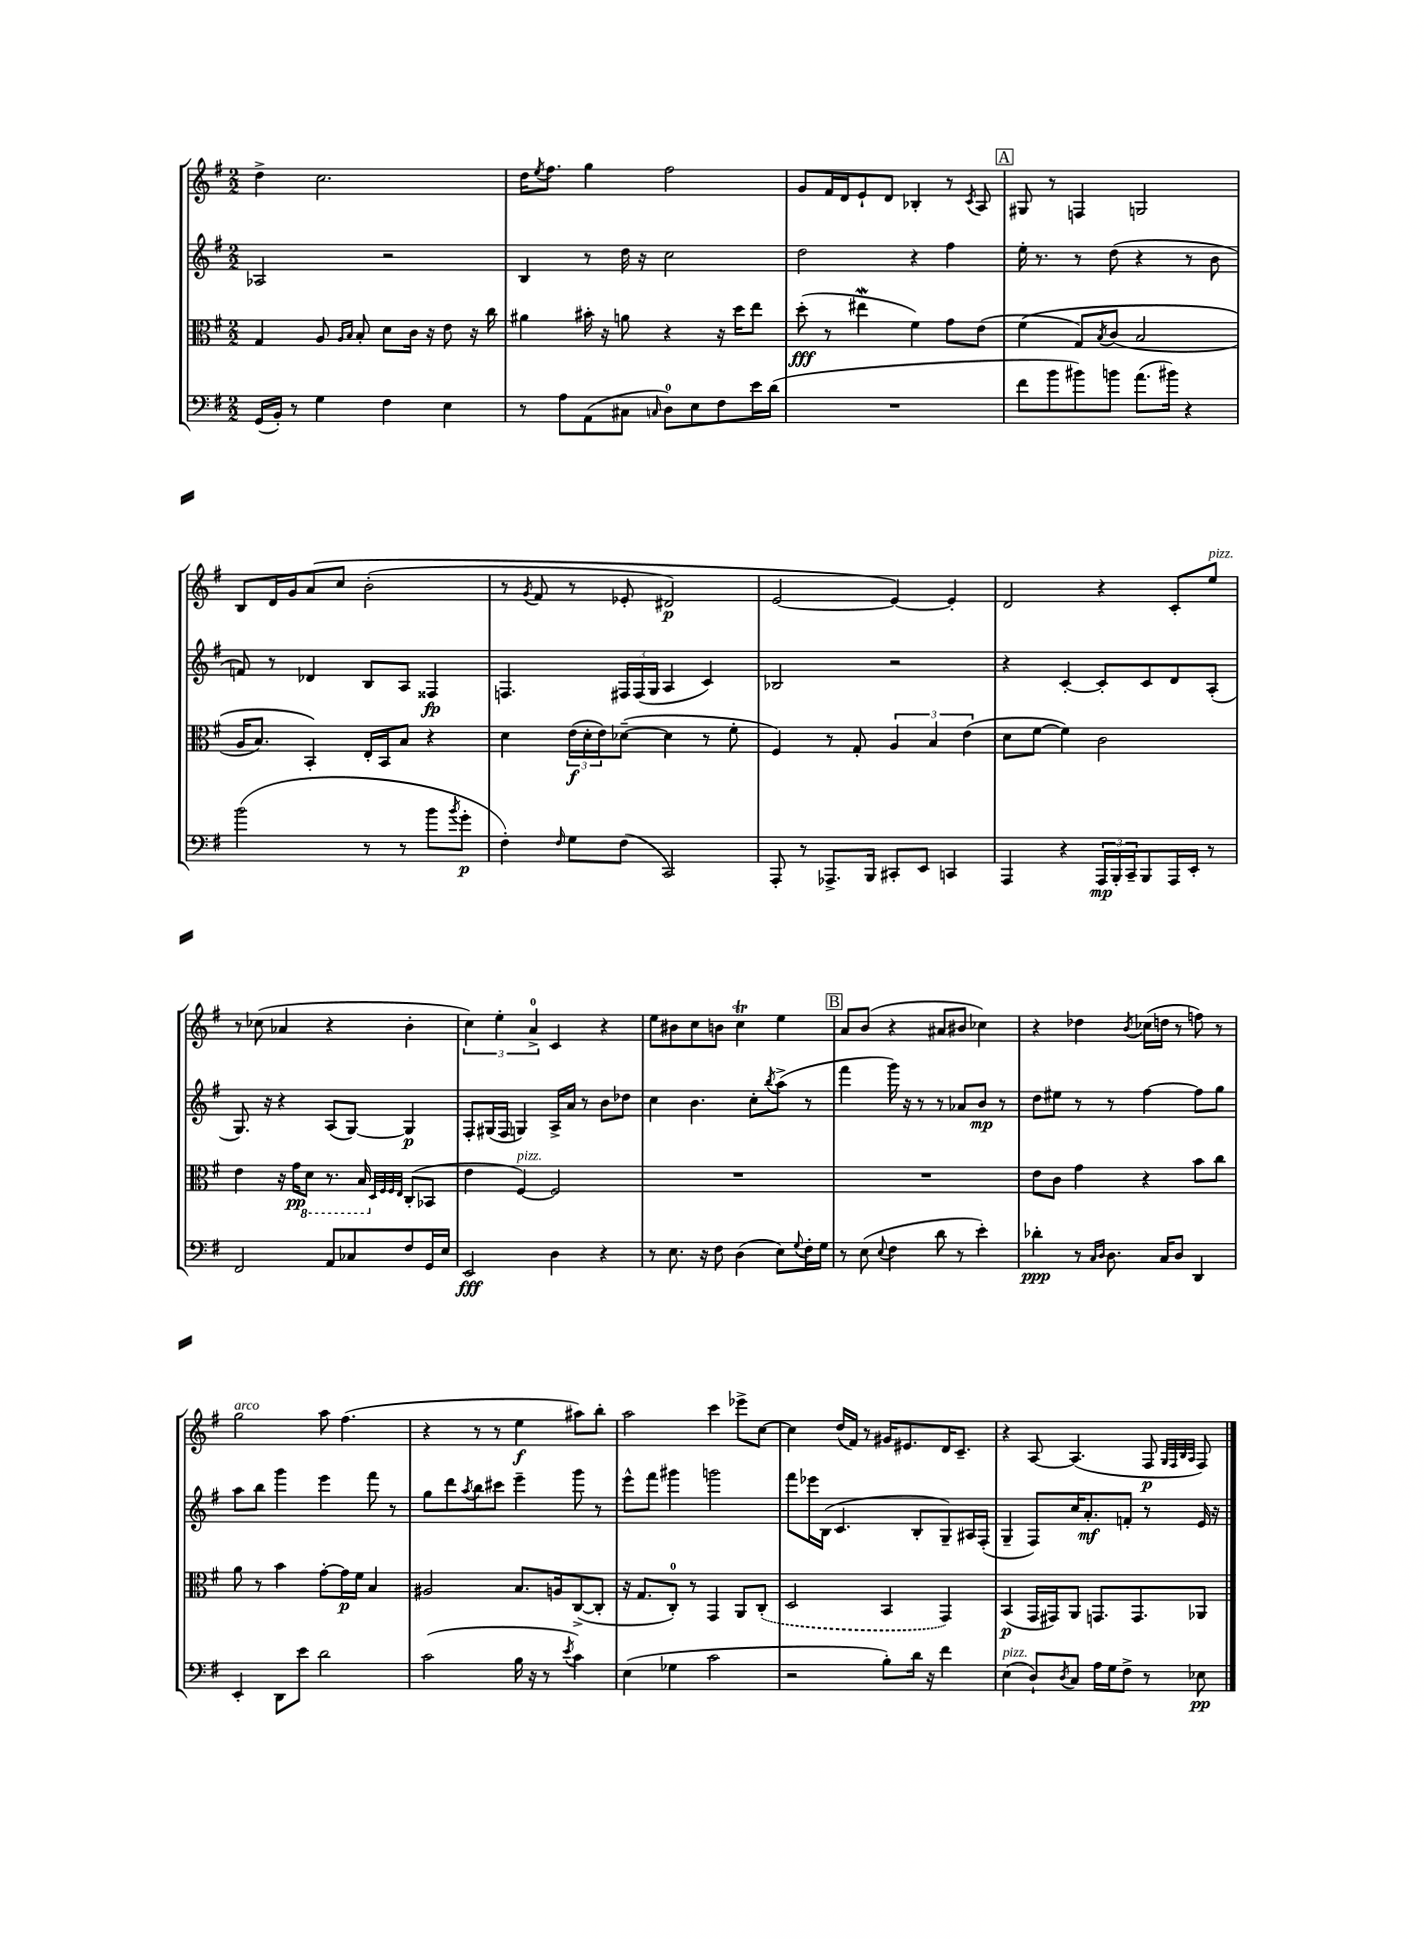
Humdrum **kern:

**kern	**kern	**kern	**kern
*staff4	*staff3	*staff2	*staff1
*clefF4	*clefC3	*clefG2	*clefG2
*k[f#]	*k[f#]	*k[f#]	*k[f#]
*M2/2	*M2/2	*M2/2	*M2/2
(16GG/LL	4G/	2A-/	4dd^\
16BB'/JJ)	.	.	.
8r	.	.	.
4G\	8A/	.	2.cc\
.	16qqA/LL	.	.
.	16qqB/JJ	.	.
.	8B'/	.	.
4F#\	8d\L	2r	.
.	16c\Jk	.	.
.	16r	.	.
4E\	8e\	.	.
.	16r	.	.
.	16cc\	.	.
=	=	=	=
8r	4a#\	4B/	16dd\LK
.	.	.	8qee/
.	.	.	8.ff#\J
8A\L	.	.	.
(8AA\	16b#'\	8r	4gg\
.	16r	.	.
8C#\J	8a\	16dd\	.
.	.	16r	.
16qqC/	.	.	.
8D\L)	4r	2cc\	2ff#\
8E\	.	.	.
8F#\	16r	.	.
.	16dd\LK	.	.
16e\L	8ee\J	.	.
(16d\JJ	.	.	.
=	=	=	=
1r	(8dd'\	2dd\	8g/L
.	8r	.	16f#/L
.	.	.	16d/J
.	4ee#\	.	8e`/
.	.	.	8d/J
.	4f#\)	4r	4B-'/
.	8g\L	4ff#\	8r
.	.	.	8qc/
.	(8e\J	.	8A/
=	=	=	=
8f#\L	&(4f#\	16ee'\	8G#/
.	.	8.r	.
8b\	.	.	8r
8b#\)	8G/L)	8r	4F/
.	8qB/	.	.
8b\J	(8c/J	(8dd\	.
(8.a\L	2B/	4r	2G/
16b#\Jk)	.	.	.
4r	.	8r	.
.	.	8b\	.
=	=	=	=
(2b\	16A/LK	8f/)	8B/L
.	8.B/J)	.	.
.	.	8r	16d/L
.	.	.	16g/J
.	4BB'/&)	4d-/	&(8a/
.	.	.	8cc/J
8r	16E'/LL	8B/L	(2b'\
.	16BB/J	.	.
8r	8B/J	8A/J	.
8b\L	4r	4F##/	.
8qb/	.	.	.
8g'\J	.	.	.
=	=	=	=
4F#'\)	4d\	4.F/	8r
.	.	.	8qg/
.	.	.	8f#/
16qqF#/	.	.	.
8G\L	(24e\LL	.	8r
.	24d'\	.	.
.	24e\J)	.	.
(8F#\J	([8d-~\J	24F#/LL	8e-'/
.	.	(24F#/	.
.	.	24G/JJ	.
2CC/)	4d-\]	4A/	2d#/)
.	8r	4c/)	.
.	8f#'\	.	.
=	=	=	=
8AAA'/	4F#/)	2B-/	[2e/
8r	.	.	.
8.AAA-^/L	8r	.	.
.	8G'/	.	.
16BBB/Jk	.	.	.
8CC#'/L	6A/	2r	4e/_&)
8EE/J	.	.	.
.	6B/	.	.
4CC/	.	.	4e'/]
.	(6e\	.	.
=	=	=	=
4AAA/	8d\L	4r	2d/
.	[8f#\J	.	.
4r	4f#\])	[4c'/	.
24AAA/LL	2c\	8c'/]L	4r
24BBB'/	.	.	.
24CC~/J	.	.	.
8BBB/	.	8c/	.
16AAA/L	.	8d/	8c'/L
16EE'/JJ	.	.	.
8r	.	(8A'/J	8ee/J
=	=	=	=
2FF#/	4e\	8.G/)	8r
.	.	.	(8cc-\
.	.	16r	.
.	16r	4r	4a-/
.	16g\LK	.	.
.	8D\J	.	.
8AA/L	8.r	(8A/L	4r
8C-/	.	[8G/J)	.
.	16BB/	.	.
.	32qqD/LLL	.	.
.	32qqF#/	.	.
.	32qqF#/	.	.
.	32qqE/JJJ	.	.
8F#/	(8C'/L	4G/]	4b'\
16GG/L	8BB-/J	.	.
16E/JJ	.	.	.
=	=	=	=
2EE/	4e\	8F#'/L	6cc\)
.	.	(16G#/L	.
.	.	.	6ee'\
.	.	16F#/JJ	.
.	[4F#/)	4G/)	.
.	.	.	6a^/
4D\	2F#/]	16A^/LL	4c/
.	.	16a/JJ	.
.	.	8r	.
4r	.	8b\L	4r
.	.	8dd-\J	.
=	=	=	=
8r	1r	4cc\	8ee\L
8.E\	.	.	8b#\
.	.	4.b\	8cc\
16r	.	.	.
8F#\	.	.	8b\J
(4D\	.	.	4cc\
.	.	8cc'\L	.
.	.	8qbb/	.
8E\L)	.	(8aa^\J	4ee\
8qqG/	.	.	.
16F#'\L	.	8r	.
16G\JJ	.	.	.
=	=	=	=
8r	1r	4fff#\	8a/L
(8E\	.	.	(8b/J
8qqE/	.	.	.
4F#\	.	16ggg\)	4r
.	.	16r	.
.	.	8r	.
8d\	.	8r	8a#/L
8r	.	8a-/L	8b#/J
4e'\)	.	8b/J	4cc-\)
.	.	8r	.
=	=	=	=
4d-'\	8e\L	8dd\L	4r
.	8c\J	8ee#\J	.
8r	4g\	8r	4dd-\
16qqC/LL	.	.	.
16qqD/JJ	.	.	.
8.D\	.	8r	.
.	.	.	8qb/
.	4r	[4ff#\	(16cc-\LL
16C/LK	.	.	16dd\JJ
8D/J	.	.	8r
4DD/	8b\L	8ff#\]L	8ff\)
.	8cc\J	8gg\J	8r
=	=	=	=
4EE'/	8a\	8aa\L	2gg\
.	8r	8bb\J	.
8DD\L	4b\	4ggg\	.
8e\J	.	.	.
2d\	[8g'\L	4eee\	8aa\
.	16g\]L	.	(4.ff#\
.	16f#\JJ	.	.
.	4B/	8fff#\	.
.	.	8r	.
=	=	=	=
(2c\	2A#/	8gg\L	4r
.	.	8ddd\	.
.	.	8qaa/	.
.	.	8bb\	8r
.	.	8ccc#\J	8r
16B\	8.B/L	4eee~\	4ee\
16r	.	.	.
8r	.	.	.
.	16A/k	.	.
8qe/	.	.	.
4c\)	([8C^/	8ggg\	8aa#\L)
.	8C'/]J	8r	8bb'\J
=	=	=	=
(4E\	16r	8eee^^\L	2aa\
.	8.G/L	.	.
.	.	8fff#\J	.
4G-\	8C'/J)	4ggg#\	.
.	8r	.	.
2c\	4GG/	2ggg\	4ccc\
.	8AA/L	.	8eee-^\L
.	(8C'/J	.	[8cc\J
=	=	=	=
2r	2D/	8fff#\L	4cc\]
.	.	16eee-\L	.
.	.	(16B\JJ	.
.	.	4.c/	(16dd/LL
.	.	.	16f#/JJ)
.	.	.	8r
8B'\L)	4BB/	.	16g#/LK
.	.	.	8.e#/
16d\Jk	.	8B'/L	.
16r	.	.	.
4f#\	4GG/)	8G~/)	16d/K
.	.	.	8.c~/J
.	.	16A#/L	.
.	.	(16F#'/JJ	.
=	=	=	=
(4E\	(4BB/	4G~/	4r
8D`/L)	16GG/LL	8F#/L)	[8A/
.	16GG#/J)	.	.
8qD/	.	.	.
8C/J	8AA/J	16cc/K	(4.A/]
.	.	8.a'/	.
16A\LL	8.GG/L	.	.
16G\J	.	.	.
8F#^\J	.	8f'/J	.
.	8.GG/	.	.
8r	.	8r	8F#/
.	.	.	32qqG/LLL
.	.	.	32qqF#/
.	.	.	32qqB/
.	.	.	32qqA/JJJ
8E-\	8AA-/J	16e/	8F#/)
.	.	16r	.
==	==	==	==
*-	*-	*-	*-
